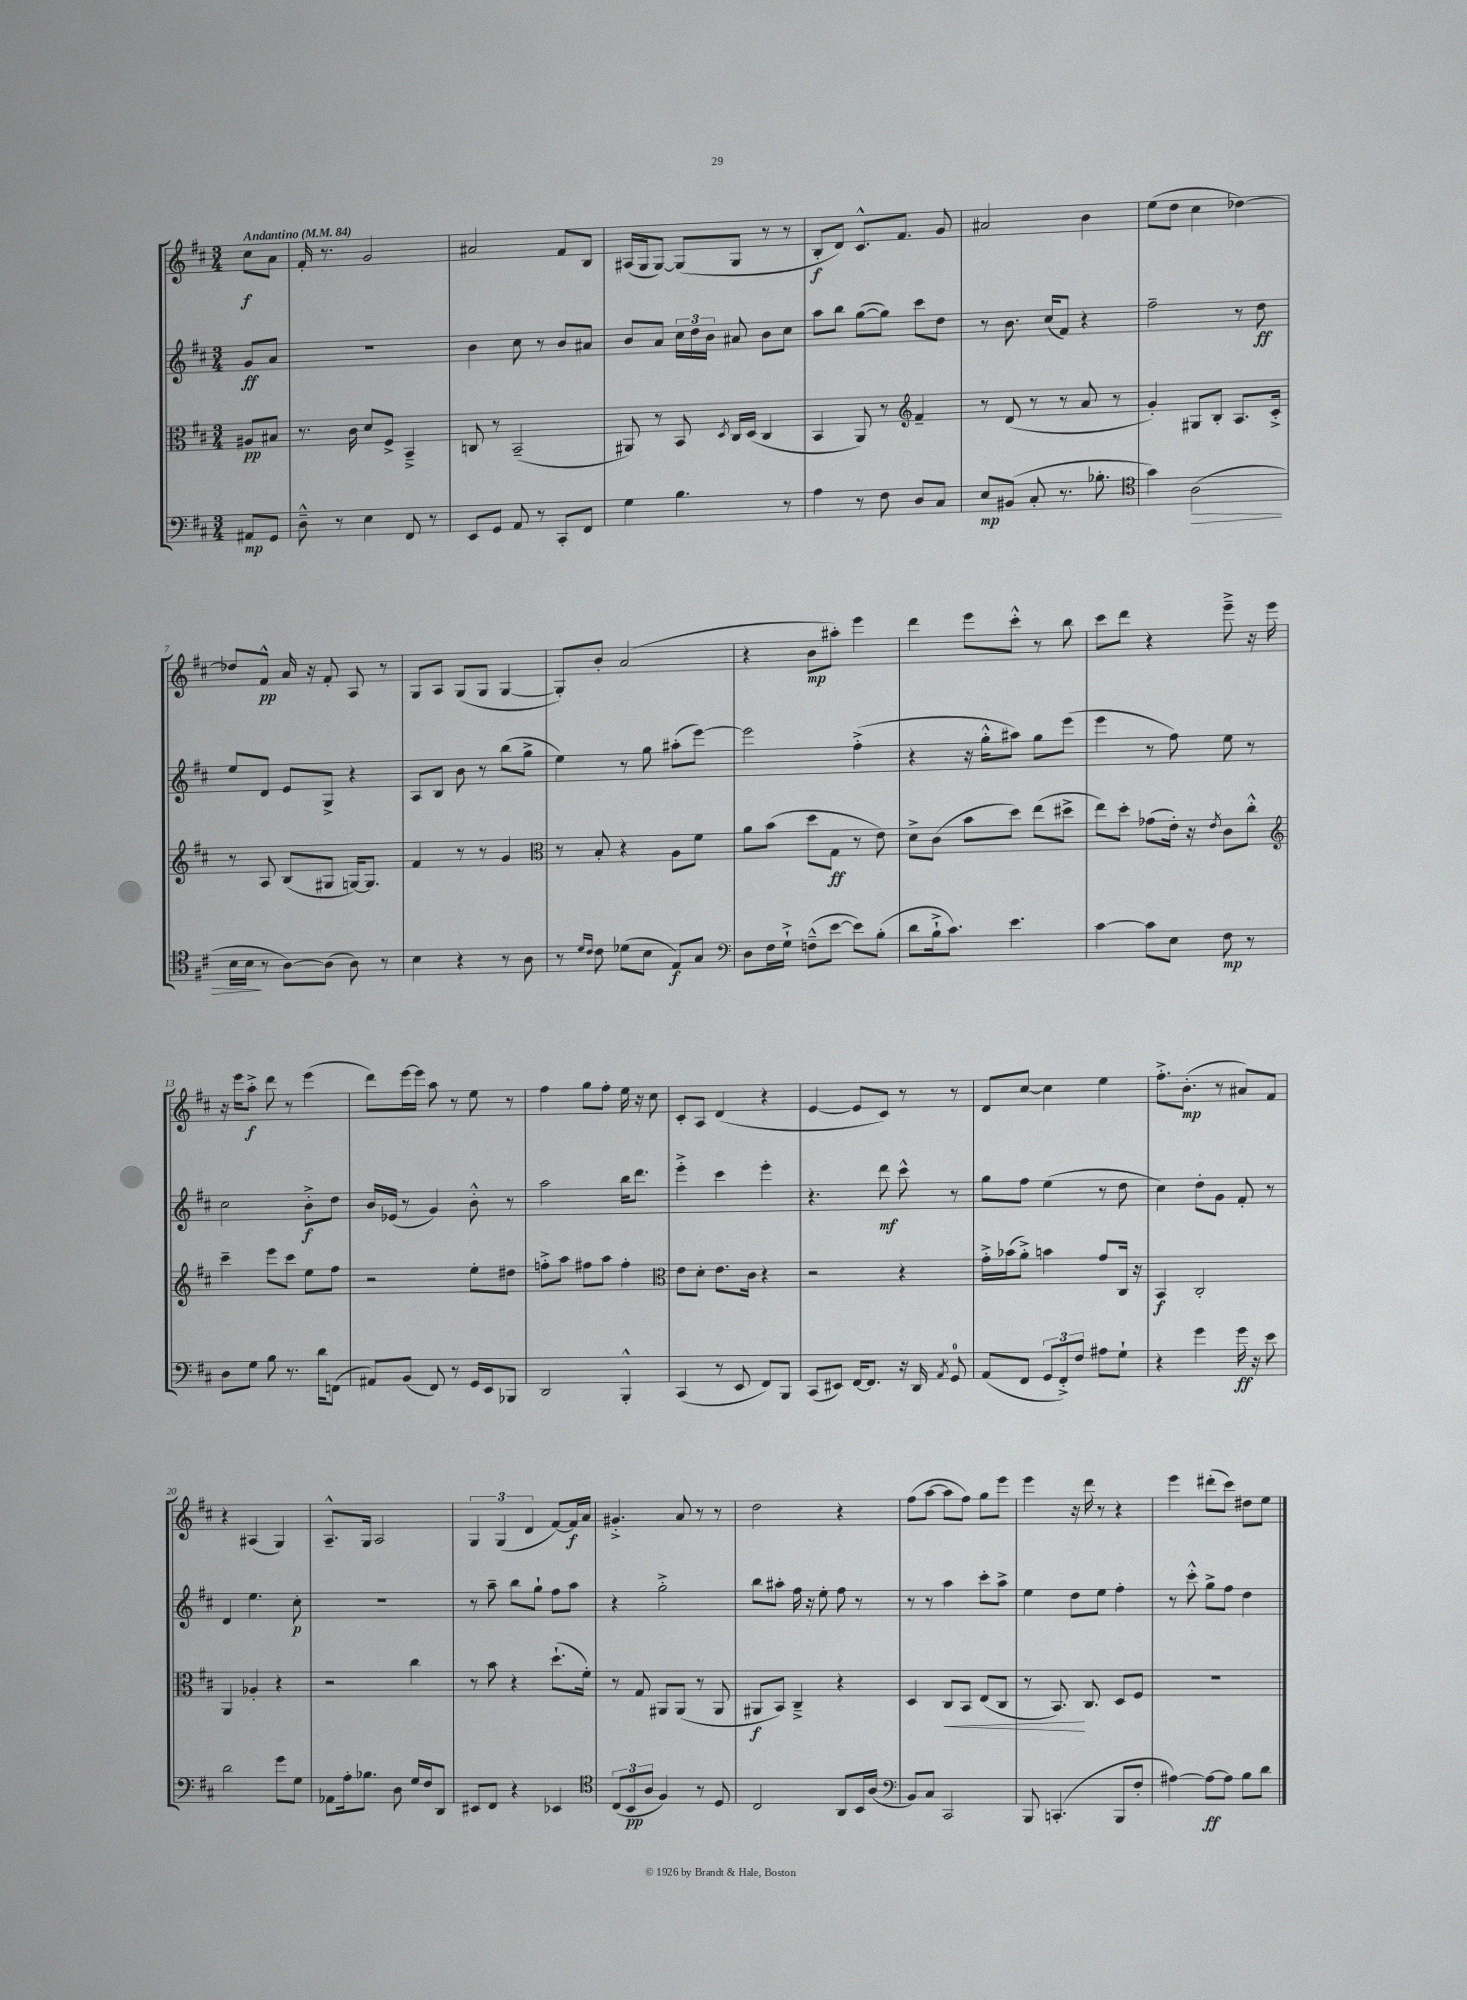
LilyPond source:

<<
\new StaffGroup <<
\new Staff = "s0" {
    \clef treble \key d \major \numericTimeSignature \time 3/4 \partial 4 \tempo "Andantino" 4 = 84
    \autoBeamOff cis''8[\f a'8] |
    fis'16-. r8. g'2 |
    ais'2 fis'8[ b8] |
    ais16[( g16 g8]~) g8[( g8] r8 r8 |
    b8[-.\f d'8]) cis'8.[-^ fis'8.] g'8 |
    ais'2 b'4 |
    e''8[( d''8] cis''4 des''4~) |
    des''8[ fis'8]-^\pp a'16 r16 fis'8-. a8 r8 |
    g8[ a8] g8[( g8] g4~ |
    g8[-.) b'8]-. a'2( |
    r4 b'8[\mp ais''8]-.) e'''4 |
    d'''4 e'''8[ cis'''8]-.-^ r8 b''8 |
    cis'''8[ d'''8] r4 e'''8---> r16 e'''16 |
    r16 e'''16[ a''8]-.->\f d'''8 r8 e'''4( |
    d'''8[) e'''16~ e'''16] a''8 r8 e''8 r8 |
    fis''4 g''8[ fis''8]-. e''16 r16 cis''8 |
    cis'8[-. a8] d'4( r4 |
    e'4~ e'8[ cis'8]) r8 r8 |
    d'8[ cis''8]~ cis''4 e''4 |
    fis''8.[-.-> b'8.]-.\mp( r8 ais'8[) fis'8] |
    r4 ais4( g4) |
    a8.[---^ g16] a2 |
    \tuplet 3/2 { g4 g4( d'4 } fis'8[~) fis'16\f a'16] |
    gis'4.-.-> a'8 r8 r8 |
    d''2 r4 |
    fis''8[( a''8]~ a''8[ fis''8]) g''8[ e'''8] |
    e'''4 r16 d'''16 r8 r4 |
    e'''4 dis'''8[-.( cis'''8]) dis''8[ e''8] \bar "|." |
}
\new Staff = "s1" {
    \clef treble \key d \major \numericTimeSignature \time 3/4 \partial 4
    \autoBeamOff g'8[\ff a'8] |
    R2. |
    b'4 cis''8 r8 b'8[ ais'8] |
    b'8[ a'8] \tuplet 3/2 { cis''16[ d''16 b'16] } ais'8 b'8[ cis''8] |
    a''8[ b''8] g''8[~( g''8]) cis'''8[ d''8] |
    r8 b'8. cis''16[( fis'8]) r4 |
    fis''2-- r8 d''8\ff |
    e''8[ d'8] e'8[ g8]-> r4 |
    a8[ b8] b'8 r8 b''8[( g''8]-> |
    e''4) r8 g''8 ais''8[-.( e'''8]~) |
    e'''2 fis''4-.->( |
    r4 r16 g''16[-.-^ ais''8]) g''8[ e'''8]( |
    e'''4 r8 fis''8) e''8 r8 |
    cis''2 b'8[-.->\f d''8] |
    b'16[ ees'16]( r8 g'4) b'8-.-^ r8 |
    a''2 b''16[ d'''8.] |
    e'''4-.-> cis'''4 e'''4-. |
    r4. d'''8\mf cis'''8-^ r8 |
    g''8[ fis''8] e''4( r8 d''8 |
    cis''4) d''8[-. g'8] fis'8-. r8 |
    d'4 e''4. cis''8-.\p |
    R2. |
    r8 a''8-- b''8[ g''8]-! fis''8[ a''8] |
    r4 g''2-.-> |
    b''8[ ais''8]-. fis''16 r16 e''8-. fis''8 r8 |
    r8 r8 a''4 cis'''8[-. a''8]-> |
    e''4 d''8[ e''8] fis''4-. |
    r8 cis'''8-.-^ g''8[-> fis''8] d''4 \bar "|." |
}
\new Staff = "s2" {
    \clef alto \key d \major \numericTimeSignature \time 3/4 \partial 4
    \autoBeamOff ais8[\pp bis8] |
    r8. cis'16 d'8[ fis8]-> b,4---> |
    c8 r8 b,2--( |
    ais,8) r8 b,8 \acciaccatura { d8 } cis16[ d16]( cis4 |
    b,4 a,8) r8 \clef treble fis'4-- |
    r8 d'8( r8 r8 a'8 r8 |
    g'4-.) gis8[ b8]-. a8.[ cis'16]-.-> |
    r8 a8 b8[( gis8] g16[~) g8.] |
    fis'4 r8 r8 g'4 |
    \clef alto r8 b8-. r4 a8[ fis'8] |
    a'8[ b'8]( d''8[ g8]\ff r8 e'8) |
    d'8[-> cis'8]( b'8[ d''8]) e''8[( dis''8]-> |
    e''8[) d''8]-. ges'8[( e'16]-.) r16 \acciaccatura { e'8 } cis'8[ cis''8]-.-^ |
    \clef treble cis'''4-- e'''8[ cis'''8] e''8[ fis''8] |
    r2 e''8[-. dis''8] |
    f''8[-.-> a''8] fis''8[ a''8] fis''4-. |
    \clef alto e'8[ d'8]-. e'8.[ cis'16] r4 |
    r2 r4 |
    g'16[-.-> bes'16( a'8]-.->) b'4 g'8[ cis16] r16 |
    b,4\f cis2-. |
    a,4 aes4-. r4 |
    r2 cis''4 |
    r8 b'8 r4 d''8.[-!( fis'16]-.) |
    r8 g8 ais,8[ ais,8]( r8 ais,8 |
    ais,8[\f b,8]) cis4---> r4 |
    d4 cis8[\< b,8] e8[( cis8] |
    r8 b,8.\!) cis8. d8[ fis8] |
    R2. \bar "|." |
}
\new Staff = "s3" {
    \clef bass \key d \major \numericTimeSignature \time 3/4 \partial 4
    \autoBeamOff ais,8[\mp g,8] |
    d8---^ r8 e4 fis,8 r8 |
    e,8[ g,8] a,8 r8 cis,8[-. fis,8] |
    g4 b4. r8 |
    a4 r8 fis8 d8[ cis8] |
    e8[\mp bis,8]( cis8-. r8. bes8.-. |
    \clef tenor g'4) a2\>( |
    b16[ b16]\! r8 a8[~) a8]( a8) r8 |
    b4 r4 r8 a8 |
    r8 \grace { d'16[ cis'16] } cis'8 des'8[( b8] e8[\f) g8] |
    \clef bass d8[ fis16 g16]-!-> f8[---^( e'8]~ e'8[) b8]-.( |
    d'8[ b16-!-> cis'8.]) e'4. |
    cis'4~ cis'8[ e8] fis8\mp r8 |
    d8[ g8] b8 r8. d'16[ f,8]( |
    ais,8[) b,8]( fis,8) r8 g,16[ e,16 bes,,8] |
    d,2 b,,4-.-^ |
    cis,4( r8 e,8 fis,8[) b,,8] |
    cis,8[( eis,8]) fis,16[~ fis,8.] r16 d,16 \acciaccatura { a,8 } g,8-0 |
    a,8[( fis,8] \tuplet 3/2 { g,8[ fis,8-.->) fis8] } ais8[ g8]-! |
    r4 g'4 g'16\ff r16 e'8 |
    d'2 g'8[ g8] |
    aes,8[ a16-. bes8.] d8 g16[ fis16 d,8] |
    eis,8[ fis,8] r4 ees,4 |
    \clef tenor \tuplet 3/2 { cis8[( b,8\pp a8] } fis4) r8 d8 |
    cis2 a,8[ b,16 a16]( |
    \clef bass b,8[) cis8] cis,2 |
    b,,8 c,4.-.( b,,8[ fis8]-. |
    ais4~) ais8[~\ff ais8] b8[ d'8] \bar "|." |
}
>>
>>
